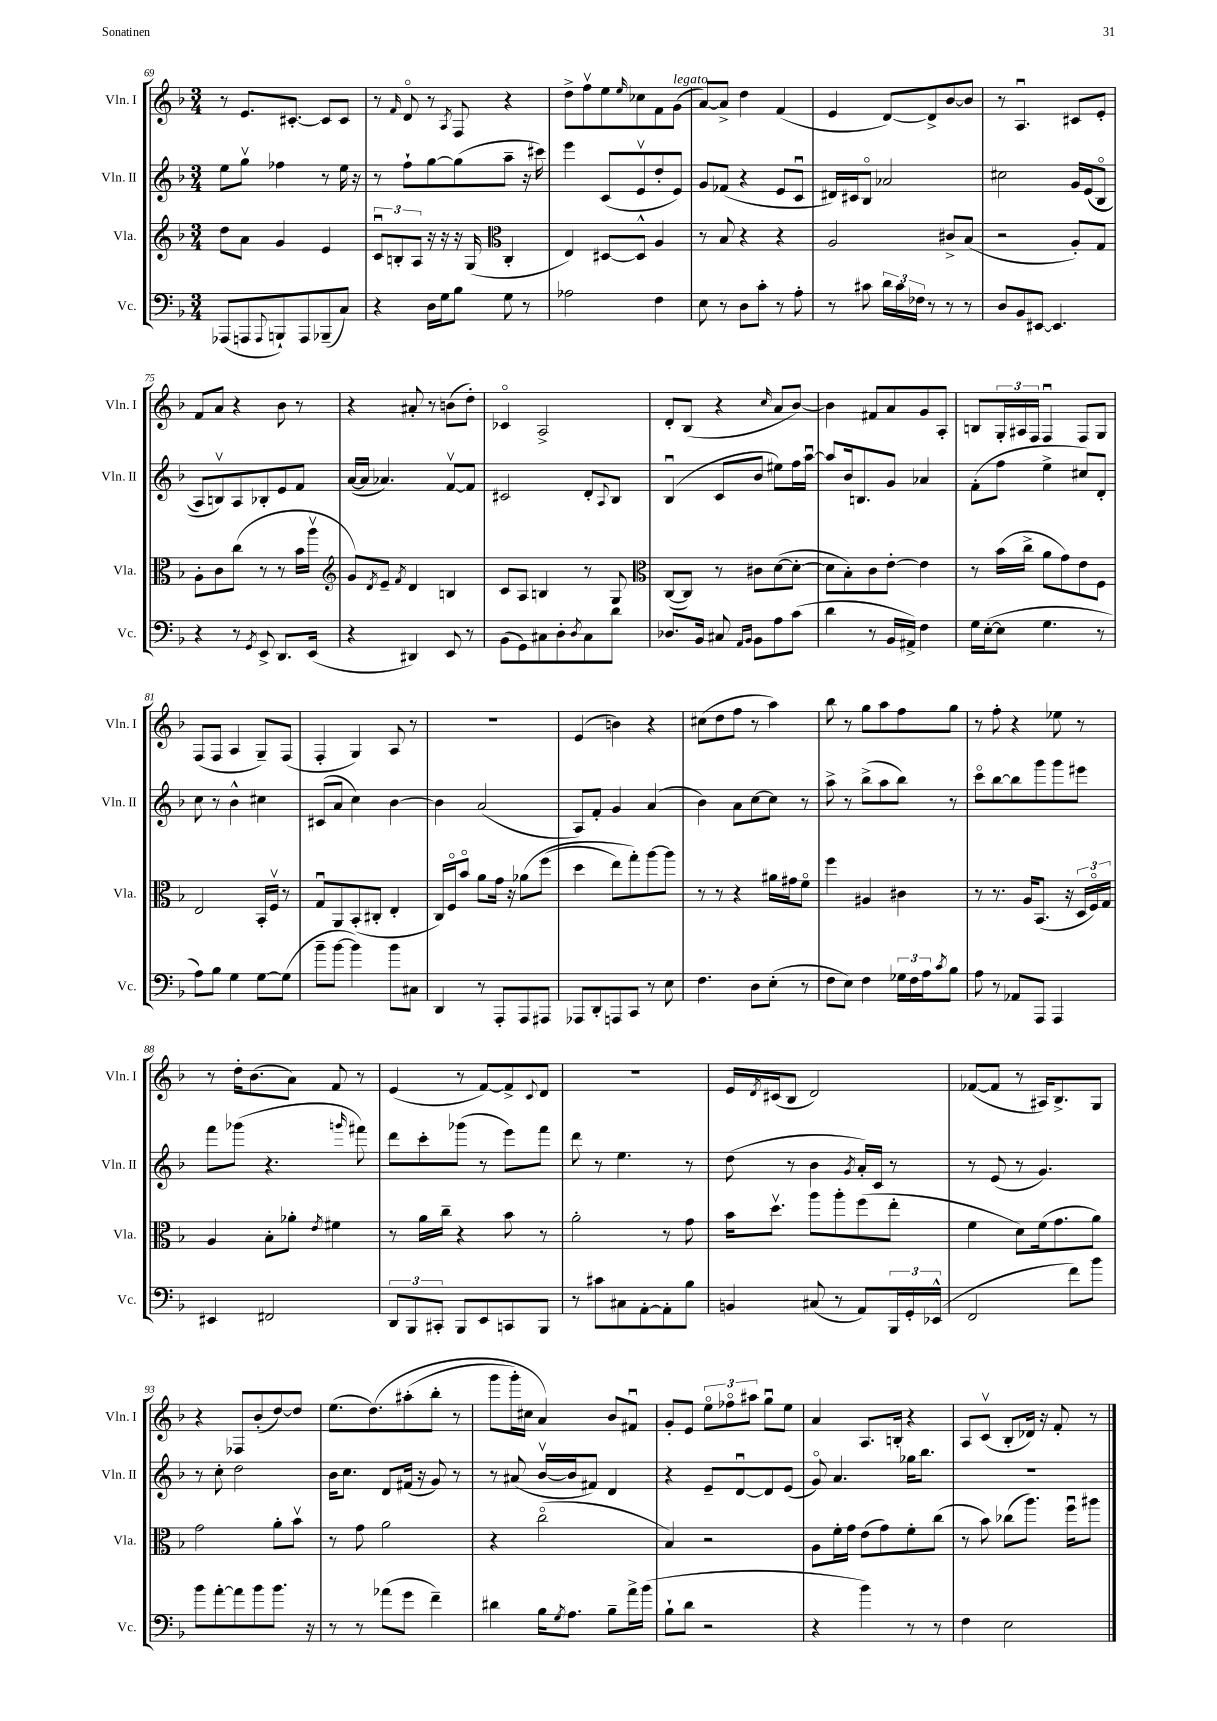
<<
\new StaffGroup <<
\new Staff = "s0" \with { instrumentName = "Vln. I" shortInstrumentName = "Vln. I" } {
    \clef treble \key f \major \numericTimeSignature \time 3/4
    r8 e'8. cis'8.~-. cis'8 cis'8 |
    r8 \grace { f'16 } d'8\flageolet r8 \acciaccatura { a8 } f8 r4 |
    d''8-> f''8\upbow e''8 \grace { e''16 } ces''8 f'8 g'8^\markup { \italic "legato" }( |
    a'8~) a'8-> d''4 f'4( |
    e'4 d'8~) d'8-> bes'8~ bes'8 |
    r8 a4.\downbow cis'8 e'8-. |
    f'8 a'8 r4 bes'8 r8 |
    r4 ais'8-. r8 b'8( d''8-.) |
    ces'4\flageolet a2-> |
    d'8-. bes8( r4 \grace { c''16 } a'8 bes'8~) |
    bes'4 fis'8 a'8 g'8 a8-. |
    b8 \tuplet 3/2 { g16-. ais16 f16 } f4\downbow f8 g8 |
    f8( f8 a4 g8--) f8( |
    f4-. g4) a8 r8 |
    R2. |
    e'4( b'4) r4 |
    cis''8( d''8 f''8 r8 a''4) |
    bes''8 r8 g''8 a''8 f''8 g''8 |
    r8 f''8-. r4 ees''8 r8 |
    r8 d''16-. bes'8.( a'8) f'8 r8 |
    e'4( r8 f'8~) f'8-> \appoggiatura { c'8 } d'8 |
    r2. |
    e'16 \acciaccatura { d'8 } cis'16( bes8 d'2) |
    fes'8~( fes'8 r8 ais16) bes8.-> g8 |
    r4 fes8 bes'8-.( d''8~) d''8 |
    e''8.( d''8.)\( ais''8-.( bes''8-. r8 |
    g'''8 g'''16-.) cis''16 a'4\) bes'8 fis'8\downbow |
    g'8-. e'8 \tuplet 3/2 { e''8\flageolet fes''8\flageolet ais''8 } g''8\downbow e''8 |
    a'4 a8. b16-. r4 |
    a8 c'8\upbow( bes8-. des'16) r16 f'8-. r8 \bar "|." |
}
\new Staff = "s1" \with { instrumentName = "Vln. II" shortInstrumentName = "Vln. II" } {
    \clef treble \key f \major \numericTimeSignature \time 3/4
    e''8 g''8\upbow fes''4 r8 e''16 r16 |
    r8 f''8-! g''8~ g''8( a''8-- r16 cis'''16) |
    e'''4 c'8( e'8\upbow d''8-. e'8) |
    g'8 fes'8( r4 e'8 c'8\downbow |
    dis'16) cis'16 bes8\flageolet aes'2 |
    cis''2 g'16 e'16(\( bes8\flageolet |
    a8) b8\upbow\) a8 bes8-. e'8 f'8 |
    a'16~( a'16 aes'4.) f'8~\upbow f'8 |
    cis'2 d'8-. \appoggiatura { a8 } bes8 |
    bes4\downbow( c'8 bes'8 eis''8) f''16 a''16~\downbow |
    a''8 bes'16 b8. g'8 aes'4 |
    f'8-.( f''8 e''4-> cis''8) d'8-. |
    c''8 r8 bes'4-^ cis''4 |
    cis'8( a'8 c''4) bes'4~ |
    bes'4 a'2( |
    a8) f'8-. g'4 a'4( |
    bes'4) a'8 c''8~ c''8 r8 |
    a''8-> r8 bes''8->( a''8 bes''8) r8 |
    c'''8\flageolet bes''8~ bes''8 g'''8 g'''8 eis'''8 |
    f'''8 ges'''8( r4. \grace { g'''16 } fis'''8) |
    d'''8 c'''8-. ges'''8( r8 e'''8) f'''8 |
    d'''8 r8 e''4. r8 |
    d''8( r8 bes'4 \acciaccatura { g'8 } a'16-.) c'16 r8 |
    r8 e'8( r8 g'4.) |
    r8 c''8-. d''2 |
    bes'16 c''8. d'8 fis'16( r16 g'8) r8 |
    r8 ais'8( bes'16~\upbow bes'16 fis'8) d'4 |
    r4 e'8-- d'8~\downbow d'8 e'8( |
    g'8\flageolet) a'4. ges''16 bes''8. |
    r2. \bar "|." |
}
\new Staff = "s2" \with { instrumentName = "Vla." shortInstrumentName = "Vla." } {
    \clef treble \key f \major \numericTimeSignature \time 3/4
    d''8 a'8 g'4 e'4 |
    \tuplet 3/2 { c'8\downbow b8-. a8 } r16 r16 r16 g16( \clef alto c4-. |
    e4) dis8~ dis8-^ a4 |
    r8 bes8 r4 r4 |
    a2 cis'8-> bes8( |
    r2 a8-.) g8 |
    a8-. c'8 c''8( r8 r8 bes'16 a''16\upbow |
    \clef treble g'8) \acciaccatura { d'8 } e'8-- \acciaccatura { f'8 } d'4 b4 |
    c'8 a8 b4 r8 g8 |
    \clef alto c8~( c8) r8 cis'8 d'8~( d'8~-. |
    d'8 bes8-.) c'8 e'8~-. e'4 |
    r8 bes'16( c''16-> a'8 g'8) e'8 f8 |
    e2 bes,16-. f16\upbow r8 |
    g8\downbow a,8 bes,8-.( cis8-. e4-. |
    c16) f16\flageolet bes'8\flageolet a'8 g'16 r16 aes'8\( f''8( |
    d''4 e''8) g''8-.\) a''8~ a''8 |
    r8 r8 r4 ais'16 gis'16 f'8\flageolet |
    f''4 ais4 cis'4 |
    r8 r8. a16 bes,8.( r16 \tuplet 3/2 { d16 f16\flageolet) g16 } |
    a4 bes8-. aes'8-. \acciaccatura { e'8 } fis'4 |
    r8 a'16 c''16-- r4 bes'8 r8 |
    a'2-. r8 g'8 |
    bes'16 d''8.\upbow a''8 a''8-. f''8( e''8-. |
    f'4 d'8) f'16( g'8. a'8) |
    g'2 a'8-. bes'8\upbow |
    r8 g'8 a'2 |
    r4 c''2\flageolet( |
    bes4) r2 |
    a8 f'16-. g'16 e'8( g'8) f'8-. c''8( |
    r8 bes'8) ces''8( a''8.) f''16\downbow ais''8 \bar "|." |
}
\new Staff = "s3" \with { instrumentName = "Vc." shortInstrumentName = "Vc." } {
    \clef bass \key f \major \numericTimeSignature \time 3/4
    aes,,8( a,,8 \appoggiatura { a,,8 } b,,8-!) a,,8 bes,,8--( c8) |
    r4 d16 g16 bes8 g8 r8 |
    aes2 f4 |
    e8 r8 d8 c'8-. r8 a8-. |
    r8 cis'8 \tuplet 3/2 { d'16 cis'16 fes16 } r8 r8 r8 |
    d8 bes,8 eis,8~ eis,4. |
    r4 r8 \acciaccatura { g,8 } e,8-> d,8. e,16( |
    r4 dis,4) e,8 r8 |
    bes,8( g,8) cis8 d8-. \acciaccatura { d8 } cis8 d'8 |
    des8. bes,16 cis8 \grace { a,16 bes,16 } bes,8 a8 c'8( |
    d'4 r8 bes,16 ais,16->) f4 |
    g16 e16~-.( e8 g4. r8 |
    a8) bes8 g4 g8~ g8( |
    bes'8-- bes'8~ bes'4) bes'8 cis8 |
    d,4 r8 a,,8-. a,,8 ais,,8 |
    aes,,8 d,8-. a,,8 c,8 r8 e8 |
    f4. d8 e8-.( r8 |
    f8 e8) f4 \tuplet 3/2 { ges16 f16 a16 } \acciaccatura { c'8 } bes8 |
    a8 r8 aes,8 a,,8 a,,4 |
    eis,4 fis,2 |
    \tuplet 3/2 { d,8 bes,,8 cis,8-. } bes,,8 e,8 c,8 bes,,8 |
    r8 cis'8 cis8 a,8~-. a,8-. bes8 |
    b,4 cis8( r8 a,8) \tuplet 3/2 { bes,,16 g,16-. ees,16-^( } |
    f,2 f'8) bes'8 |
    bes'8 a'8~-. a'8 bes'8 bes'8. r16 |
    r8 r8 aes'8( g'8 f'4--) |
    dis'4 bes16 \acciaccatura { g8 } a8. bes8-- a'16-> bes'16( |
    bes8-! d'8 r2 |
    r4 bes'4) r8 r8 |
    f4 e2 \bar "|." |
}
>>
>>
\layout { \context { \Score currentBarNumber = #69 } }
